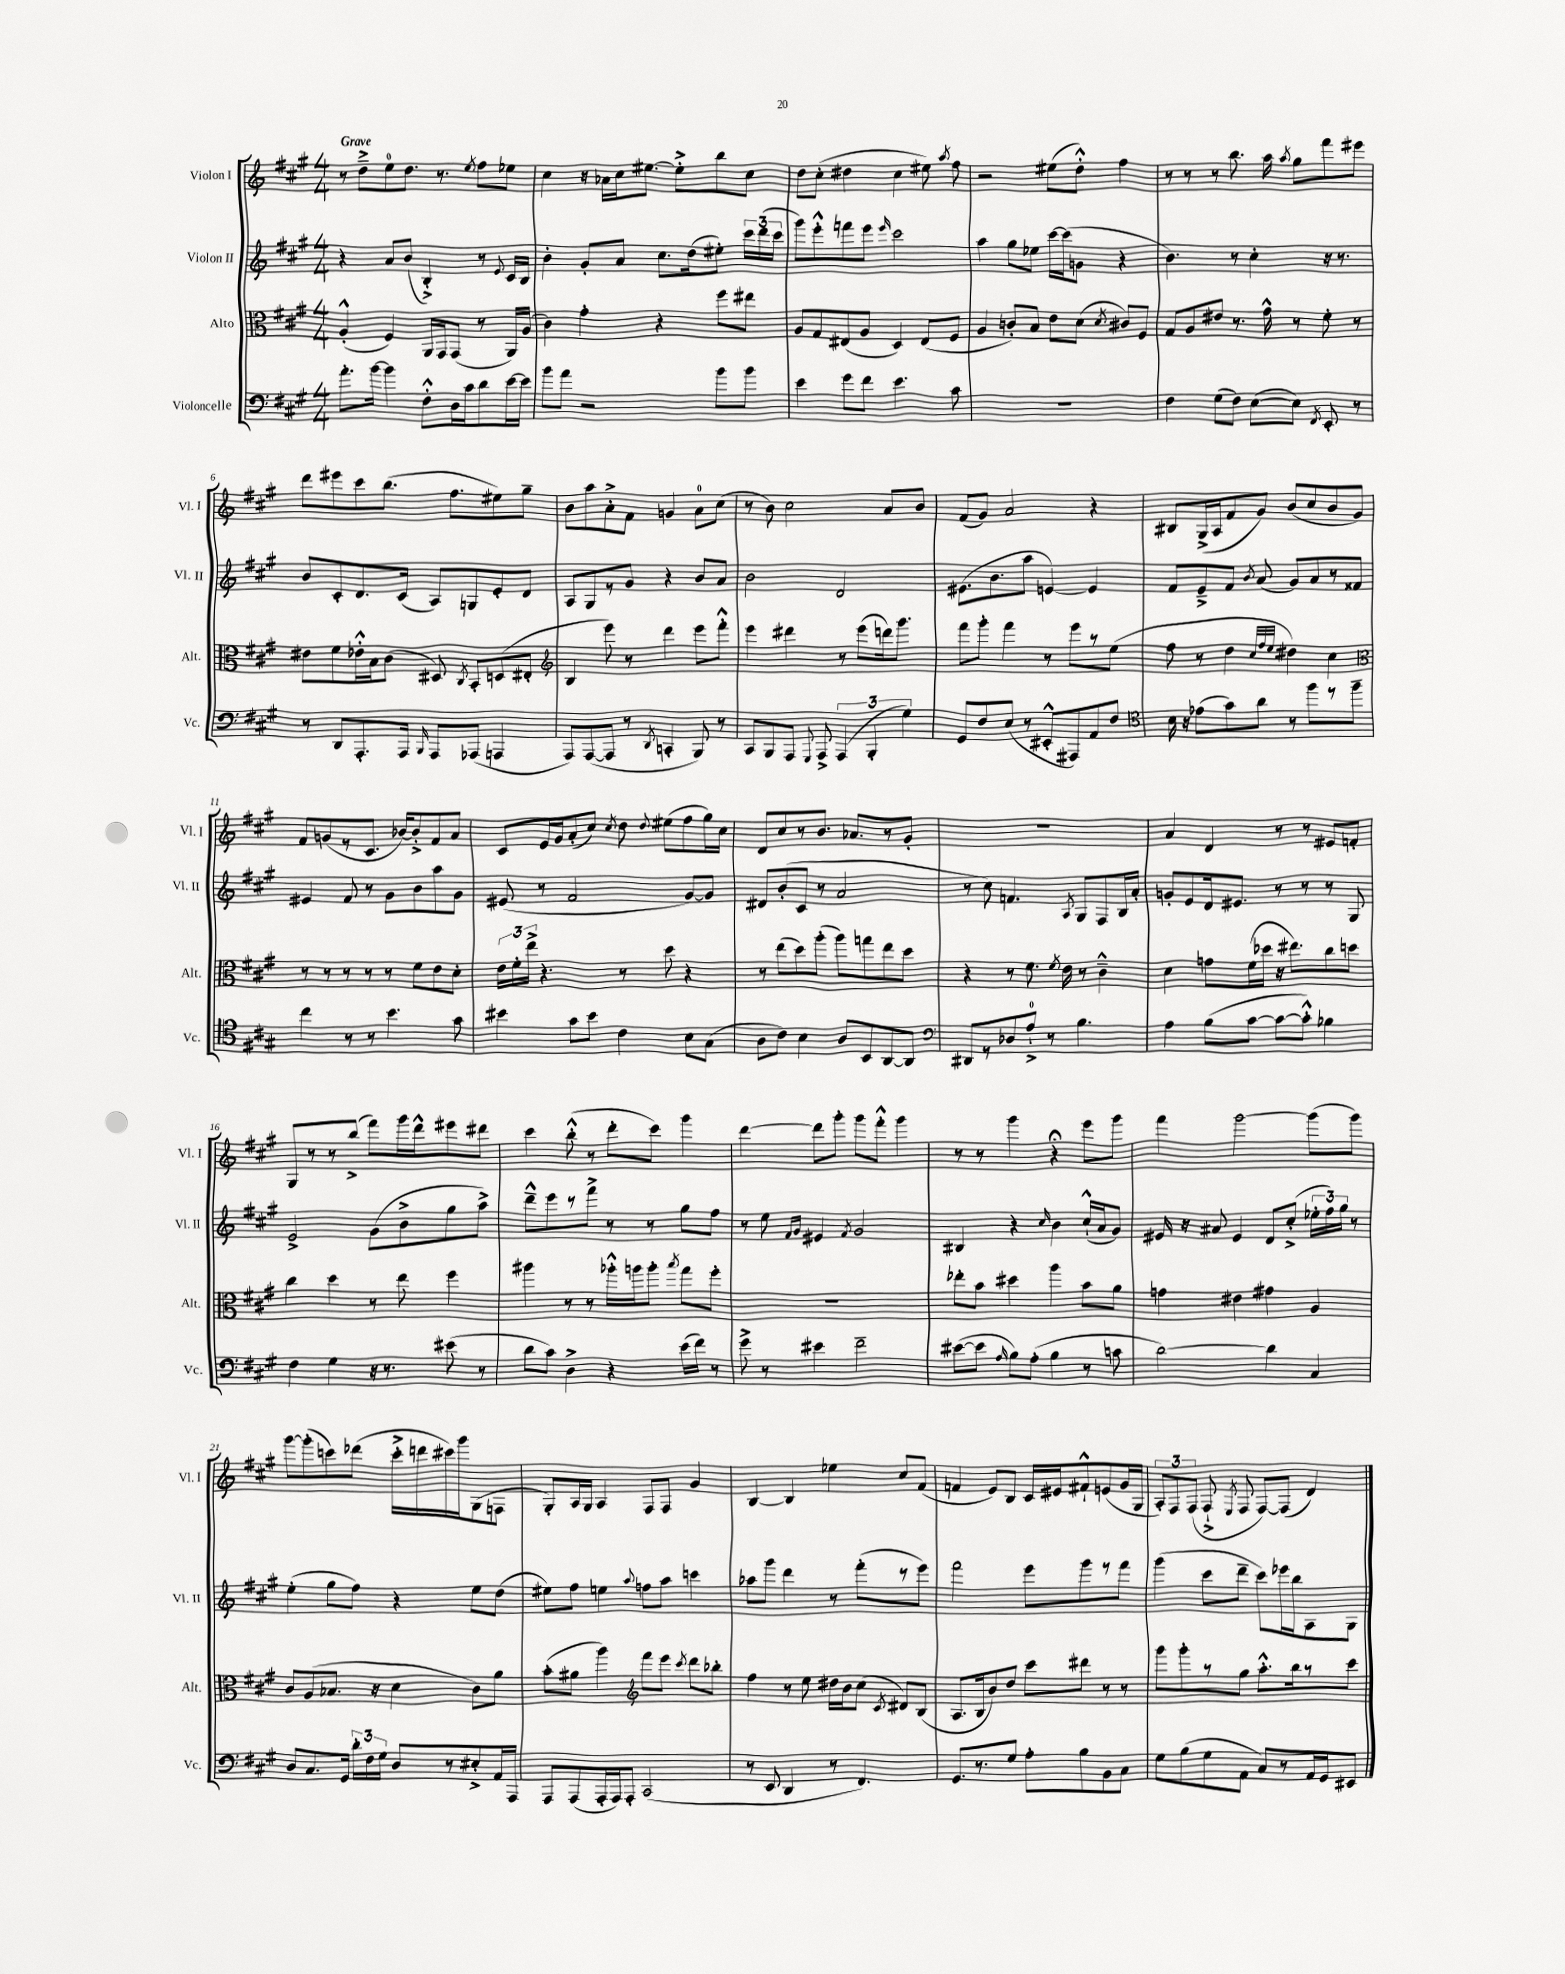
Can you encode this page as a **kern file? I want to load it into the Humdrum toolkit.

**kern	**kern	**kern	**kern
*staff4	*staff3	*staff2	*staff1
*clefF4	*clefC3	*clefG2	*clefG2
*k[f#c#g#]	*k[f#c#g#]	*k[f#c#g#]	*k[f#c#g#]
*M4/4	*M4/4	*M4/4	*M4/4
8.a'	(4A'^^	4r	8r
.	.	.	8dd~^
[16b	.	.	.
4b]	4F#)	8a	8ee
.	.	(8b	8.dd
8F#'^^	16AA	4B'^)	.
.	16GG#	.	8.r
16D	(8GG#	.	.
16c#	.	.	.
.	.	.	8qee
8d	8r	8r	8ff#
.	.	8qqe	.
[16e	16AA)	16c#	8ee-
16e]	(16A	16B	.
=	=	=	=
8b	4c#)	4b'	4cc#
8a	.	.	.
2r	4g#'	8g#'	16r
.	.	.	16a-
.	.	8a	16cc#
.	.	.	[8.ee#
.	4r	8.cc#	.
.	.	.	8ee#'^]
.	.	(16dd	.
8b	8ff#	8ee#')	8bb
8b	8ee#	24ccc#	8cc#
.	.	(24ddd	.
.	.	24ccc#	.
=	=	=	=
4e	8A	8ggg#)	8dd
.	8G#	8eee'^^	(8cc#'
8g#	(8E#	8fff	4dd#
8f#	8A	8eee	.
.	.	16qqeee	.
4.e	4D)	2ccc#	4cc#
.	(8E#	.	8ee#)
.	.	.	8qaa
8c#	8F#	.	8ff#
=	=	=	=
1r	4A	4aa	2r
.	8c')	8gg#	.
.	8B	8ee-	.
.	8e	[16ccc#	(8ee#
.	.	(16ccc#]	.
.	(8d	8g	8dd'^^)
.	8qd	.	.
.	8c#)	4r	4ff#
.	8F#	.	.
=	=	=	=
4F#	8G#	4.b)	8r
.	8A	.	8r
(8G#	8e#	.	8r
8F#)	8.r	8r	8.bb
([8E	.	4cc#'	.
.	16g#^^	.	16aa
.	.	.	8qaa
8E])	8r	.	8gg#
8qFF#	.	.	.
8EE'	8f#'	16r	8fff#
.	.	8.r	.
8r	8r	.	8eee#
=	=	=	=
8r	8e#	8b	8ddd
8DD	8f#	8c#'	8eee#
8.AAA'	16e-'^^	8.d	8ccc#
.	16B	.	.
.	(8c#	.	(8.bb
16AAA	.	(16c#	.
16qqBBB	.	.	.
8AAA	8D#)	8A)	.
.	.	.	8.ff#
.	8qC#	.	.
(8AAA-	8BB'	8G	.
4AAA	(8D	8e'	8ee#)
.	8E#'	8d	8gg#~
=	=	=	=
*	*clefG2	*	*
8AAA)	4B	8A	8b
([8AAA	.	8G#	8aa
8AAA]	8eee)	8r	8a'^
8r	8r	8g#	8f#
8qDD	.	.	.
4CC'	4ddd	4r	4g
8BBB)	8eee	8b	8a
8r	8fff#'^^	8a	(8cc#
=	=	=	=
8CC#	4eee	2b	8r
8BBB	.	.	8b)
8AAA	4ddd#	.	2cc#
8qqGGG#	.	.	.
8AAA^	.	.	.
(6AAA	8r	2d	.
.	(8eee	.	.
6BBB'	.	.	.
.	16ddd)	.	8a
.	8.ggg#	.	.
6G#)	.	.	.
.	.	.	8b
=	=	=	=
8GG#	8fff#	(8.e#	(8f#
8F#	8ggg#'	.	8g#)
.	.	8.b	.
(8E	4fff#	.	2a
8r	.	8aa	.
8EE#'^^	8r	[4e)	.
8AAA#)	8eee	.	.
8AA	8r	4e]	4r
8F#	(8ee	.	.
=	=	=	=
*clefC4	*	*	*
16B	8ff#	8f#	8B#
16r	.	.	.
(8e-	8r	8e~^	(16G#^
.	.	.	16A
8g#)	4dd	8f#	8f#
.	.	8qb	.
8a	.	(8a	8g#)
.	32qqcc#	.	.
.	32qqff#	.	.
.	32qqee	.	.
8r	4dd#)	8g#)	(8b
8ff#	.	8a	8cc#
8r	4cc#	8r	8b
8ff#~	.	8f##	8g#)
=	=	=	=
*	*clefC3	*	*
4cc#	8r	4e#	8f#
.	8r	.	(8g
8r	8r	8f#	8r
8r	8r	8r	8.c#
4.b	8r	8g#	.
.	.	.	[16b-)
.	8f#	8b	8b-'^]
.	8e	8aa	8f#
8g#	8d'	8g#	8a
=	=	=	=
4b#	24e	(8e#	8c#
.	24f#'	.	.
.	24ee^	.	.
.	4.r	8r	16e
.	.	.	16g#
8g#	.	2f#	(8a'
8b#	.	.	8cc#)
.	.	.	8qcc#
4c#	8r	.	8dd
.	.	.	8qqdd
.	8dd	.	(8ee#
8B	4r	[8g#)	8ff#
(8G#	.	8g#]	16gg#)
.	.	.	16cc#
=	=	=	=
8A	8r	8d#	8d
8c#)	(8ee	(8b'	8cc#
4B	8dd)	8c#	8r
.	(8aa'	8r	8.b
8A	8aa)	2a	.
.	.	.	8.a-
8BB	8gg	.	.
[8AA	8ee	.	8r
8AA]	8dd	.	8g#'
=	=	=	=
*clefF4	*	*	*
8DD#	4r	8r	1r
8r	.	8cc#)	.
8D-	8r	4.f	.
8A`^	8.f#	.	.
8r	.	.	.
.	8qf#	.	.
.	16e	.	.
.	.	8qA	.
4.B	8r	8G#	.
.	4c#~^^	8F#	.
.	.	16B	.
.	.	16a'	.
=	=	=	=
4A	4d	8g'	4a
.	.	8e	.
(8B	8g	16d	4d
.	.	8.e#	.
[8c#	(16f#	.	.
.	16dd-	.	.
8c#_	16r	8r	8r
.	8.ee#)	.	.
8c#'^^])	.	8r	8r
4B-	8cc#	8r	8e#
.	8dd	8G#	8f'
=	=	=	=
4F#	4cc#	2e^	8G#
.	.	.	8r
4G#	4dd	.	8r
.	.	.	(8bb^
16r	8r	(8g#	8fff#)
8.r	.	.	.
.	8ee	8b^	16ggg#
.	.	.	16ddd^^
(8e#	4ff#	8gg#	8eee#
8r	.	8aa^)	8ddd#
=	=	=	=
8d	4aa#	8ddd~^^	4ccc#
8c#)	.	8eee	.
4D^	8r	8r	(8bb'^^
.	8r	8fff#^	8r
4r	16aa-'^^	8r	8ddd'
.	16aa	.	.
.	8aa'	8r	8ccc#)
.	8qbb	.	.
(16e	8gg#	8gg#	4ggg#
16f#)	.	.	.
8r	8ff#'	8ff#	.
=	=	=	=
8g#^	1r	8r	[4ddd
8r	.	8ee	.
.	.	16qqf#	.
.	.	16qqg#	.
4e#	.	4e#	8ddd]
.	.	.	8ggg#'
.	.	8qf#	.
2f#~	.	2g#	8ggg#
.	.	.	8fff#'^^
.	.	.	4ggg#
=	=	=	=
([8e#	8ee-'	4B#	8r
8e#]	8b	.	8r
16qqA	.	.	.
8B)	4dd#	4r	4ggg#
(8A'	.	.	.
.	.	16qqcc#	.
4B	4aa	4b	4r;
8r	8b	(16cc#`^^	8eee
.	.	16a	.
8c	8a	8g#)	8ggg#
=	=	=	=
[2d)	4g	16e#	4fff#
.	.	16r	.
.	.	8a#	.
.	4e#	4e#	[2ggg#
4d]	4g#	8d	.
.	.	(8cc#'^	.
4C#	4A	24ee-'	(8ggg#]
.	.	24ff#)	.
.	.	24gg#	.
.	.	8r	8ggg#)
=	=	=	=
8D	8c#	(4ee'	[8ggg#
8.C#	(8A	.	(8ggg#']
.	8.B-	8gg#	8ccc)
16GG#	.	.	.
24d'	.	8ff#)	(8ddd-
24F#	.	.	.
.	16r	.	.
24G#	.	.	.
8D	4d	4r	16ccc'^
.	.	.	16ddd
8r	.	.	16ccc#)
.	.	.	16ggg#
8E#'^	8c#)	8ee	(8G#
16AA	8a	(8dd	8F
16AAA	.	.	.
=	=	=	=
8AAA	(8b'	8ee#)	8G#')
(8AAA	8a#	8ff#	16A
.	.	.	16G#
16AAA'	4aa)	4ee	4A
16AAA)	.	.	.
8AAA'	.	.	.
*	*clefG2	*	*
.	.	8qqaa	.
(2CC#	8fff#	8ff	8F#
.	8eee	8aa	8F#
.	8qccc#	.	.
.	8ddd	4ccc	4g#
.	8bb-'	.	.
=	=	=	=
8r	4ff#	8aa-	[4B
8EE	.	8ggg#	.
4DD	8r	4ddd	4B]
.	8ee	.	.
8r	16dd#	8r	4ee-
.	16b	.	.
4.FF#)	(8cc#	(8fff#'	.
.	8qc#	.	.
.	8d#)	8r	8cc#
.	(8B	8eee)	(8f#
=	=	=	=
8.GG#	8.A	2fff#	4f
8.r	16B	.	.
.	8b)	.	8e)
8G#	8dd	.	8B
8A'	8ccc#	8eee	16c#
.	.	.	16e#
8B	8ddd#	8ggg#	8f#`^^
8BB	8r	8r	(8e
8C#	8r	8fff#	16g#
.	.	.	16G#
=	=	=	=
8G#	8ggg#	(4ggg#	12A')
.	.	.	12F#
(8B	8ggg#'	.	.
.	.	.	(12F#
8G#	8r	8ccc#	8F#`^
.	.	.	8qE
8AA	8gg#	8ddd~	8F#
8C#)	8.aa'^^	8ccc#)	[8F#)
8r	.	16eee-	(8F#]
.	16bb	16bb	.
16AA	8r	8A	4d)
16GG#	.	.	.
8EE#	8ccc#	8G#	.
==	==	==	==
*-	*-	*-	*-
